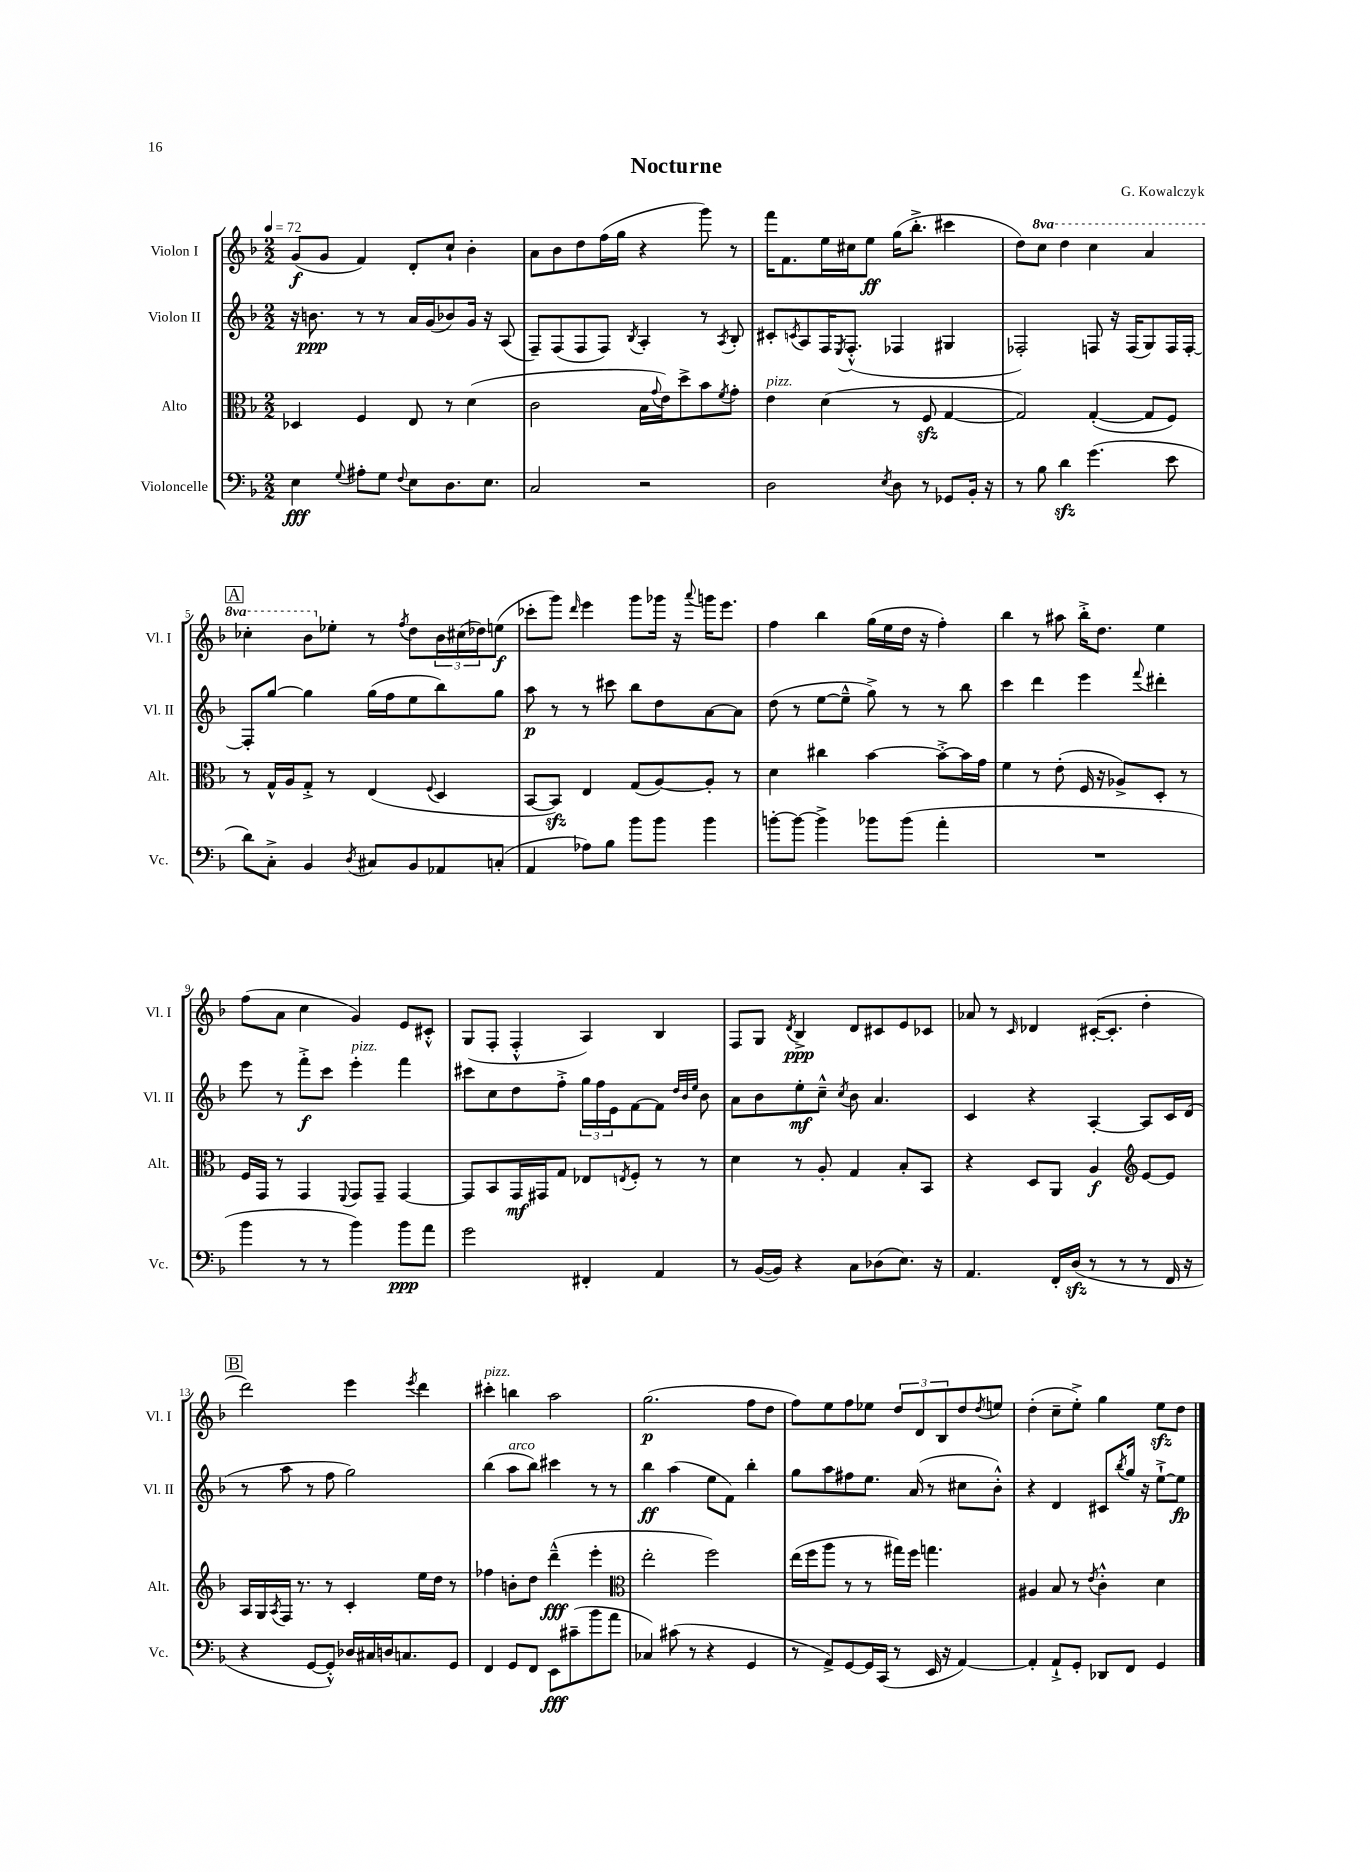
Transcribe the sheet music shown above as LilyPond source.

\header { title = "Nocturne" composer = "G. Kowalczyk" }
<<
\new StaffGroup <<
\new Staff = "s0" \with { instrumentName = "Violon I" shortInstrumentName = "Vl. I" } {
    \clef treble \key f \major \numericTimeSignature \time 2/2 \set Staff.ottavationMarkups = #ottavation-simple-ordinals \tempo 4 = 72
    g'8\f( g'8 f'4) d'8-. c''8-! bes'4-. |
    a'8 bes'8 d''8 f''16( g''16 r4 g'''8) r8 |
    f'''16 f'8. e''16 cis''16 e''8\ff g''16( bes''8.-.-> cis'''4 |
    d''8) \ottava #1 c'''8 d'''4 c'''4 a''4 |
    \mark \markup { \box "A" } ces'''4-. bes''8 \ottava #0 ees''8-. r8 \acciaccatura { f''8 } d''8 \tuplet 3/2 { bes'16 cis''16( des''16) } e''8\f( |
    ces'''8-. g'''8) \grace { d'''16 } e'''4 g'''8 ges'''16 r16 \appoggiatura { a'''8 } g'''16 e'''8. |
    f''4 bes''4 g''16( e''16 d''16 r16 f''4-.) |
    bes''4 r8 ais''8 bes''16-.-> d''8. e''4 |
    f''8( a'8 c''4 g'4) e'8 cis'8-.-^ |
    g8( f8-. f4-.-^ a4) bes4 |
    f8 g8 \acciaccatura { d'8 } bes4->\ppp d'8 cis'8 e'8 ces'8 |
    aes'8 r8 \grace { c'16 } des'4 cis'16~-.( cis'8.-. d''4-. |
    \mark \markup { \box "B" } d'''2) e'''4 \acciaccatura { e'''8 } d'''4 |
    cis'''4-.^\markup { \italic "pizz." } b''4 a''2 |
    g''2.\p( f''8 d''8 |
    f''8) e''8 f''8 ees''8 \tuplet 3/2 { d''8 d'8 bes8 } d''8 \acciaccatura { d''8 } e''8 |
    d''4-.( c''8-- e''8-.->) g''4 e''8\sfz d''8 \bar "|." |
}
\new Staff = "s1" \with { instrumentName = "Violon II" shortInstrumentName = "Vl. II" } {
    \clef treble \key f \major \numericTimeSignature \time 2/2
    r16 b'8.\ppp r8 r8 a'16 g'16( bes'8) g'16 r16 a8( |
    f8--) f8( f8 f8) \acciaccatura { bes8 } a4-. r8 \acciaccatura { a8 } bes8-. |
    cis'8-. \acciaccatura { c'8 } a8 f16 \acciaccatura { e8 } f8.-.-^( fes4 gis4 |
    fes2-.) f8 r16 f16( g8) f16 f16~-. |
    \mark \markup { \box "A" } f8-. g''8~ g''4 g''16( f''16 e''8 bes''8) g''8 |
    a''8\p r8 r8 cis'''8 bes''8 d''8 a'8~ a'8 |
    d''8( r8 e''8~ e''8---^ g''8->) r8 r8 bes''8 |
    c'''4 d'''4 e'''4 \appoggiatura { f'''8 } dis'''4-. |
    e'''8 r8 f'''8-.->\f c'''8 e'''4-.^\markup { \italic "pizz." } f'''4 |
    cis'''8 c''8 d''8 f''8-.-> \tuplet 3/2 { g''16 f''16 e'16 } f'8~ f'8 \grace { d''32 bes'32 e''32 } bes'8 |
    a'8 bes'8 e''8-.\mf c''8---^ \acciaccatura { c''8 } bes'8 a'4. |
    c'4 r4 a4~-. a8 c'16 d'16( |
    \mark \markup { \box "B" } r8 a''8 r8 f''8 g''2) |
    bes''4( a''8^\markup { \italic "arco" } bes''8) cis'''4 r8 r8 |
    bes''4\ff a''4( e''8 f'8) bes''4-. |
    g''8 a''8 fis''8 e''8. a'16( r8 cis''8 bes'8-.-^) |
    r4 d'4 cis'8 \acciaccatura { bes''8 } g''16 r16 e''8~-!-> e''8\fp \bar "|." |
}
\new Staff = "s2" \with { instrumentName = "Alto" shortInstrumentName = "Alt." } {
    \clef alto \key f \major \numericTimeSignature \time 2/2
    des4 f4 e8 r8 d'4( |
    c'2 bes16 \appoggiatura { g'8 } e'16) d''8-> bes'8 \acciaccatura { f'8 } g'8-. |
    e'4^\markup { \italic "pizz." } d'4( r8 f8\sfz g4~ |
    g2) g4~-.( g8 f8) |
    \mark \markup { \box "A" } r8 g16-^ a16 g8-.-> r8 e4( \appoggiatura { f8 } d4 |
    bes,8~ bes,8\sfz) e4 g8( a8~) a8-. r8 |
    d'4 cis''4 bes'4~ bes'8~-.-> bes'16 g'16 |
    f'4 r8 e'8-.( f16 r16 aes8->) d8-. r8 |
    f16 g,16 r8 g,4 \appoggiatura { f,8 } g,8 g,8-- g,4~ |
    g,8 bes,8 g,16\mf gis,16 g8 ees8 \acciaccatura { e8 } f8-. r8 r8 |
    d'4 r8 a8-. g4 bes8-. bes,8 |
    r4 d8 a,8 a4\f \clef treble e'8~ e'8 |
    \mark \markup { \box "B" } a16 g16 \acciaccatura { a8 } f16 r8. r8 c'4-. e''16 d''16 r8 |
    fes''4 b'8-. d''8 d'''4---^\fff( e'''4-. |
    \clef alto e''2-. f''2) |
    e''16( f''16 a''8 r8 r8 gis''16) f''16 g''4. |
    ais4 bes8 r8 \acciaccatura { e'8 } c'4-.-^ d'4 \bar "|." |
}
\new Staff = "s3" \with { instrumentName = "Violoncelle" shortInstrumentName = "Vc." } {
    \clef bass \key f \major \numericTimeSignature \time 2/2
    e4\fff \appoggiatura { g8 } ais8-. g8 \appoggiatura { f8 } e8 d8. e8. |
    c2 r2 |
    d2 \acciaccatura { e8 } d8 r8 ges,8 bes,16-. r16 |
    r8 bes8 d'4\sfz g'4.( e'8 |
    \mark \markup { \box "A" } d'8) c8-.-> bes,4 \acciaccatura { d8 } cis8 bes,8 aes,8 c8-.( |
    a,4 aes8) bes8 bes'8 bes'8 bes'4 |
    b'8~-. b'8~ b'4-> bes'8 bes'8( a'4-. |
    R1 |
    bes'4 r8 r8 bes'4) bes'8\ppp a'8 |
    g'2 fis,4-. a,4 |
    r8 bes,16~( bes,16) r4 c8 des8( e8.) r16 |
    a,4. f,16-. d16\sfz( r8 r8 r8 f,16 r16 |
    \mark \markup { \box "B" } r4 g,8~ g,8-.-^) des16 cis16 d16 c8. g,8 |
    f,4 g,8 f,8 e,8\fff cis'8--( bes'8 a'8 |
    ces4) cis'8( r8 r4 g,4 |
    r8 a,8->) g,8~ g,16 c,16( r8 e,16 r16 a,4~) |
    a,4-. a,8-!-> g,8-. des,8 f,8 g,4 \bar "|." |
}
>>
>>
